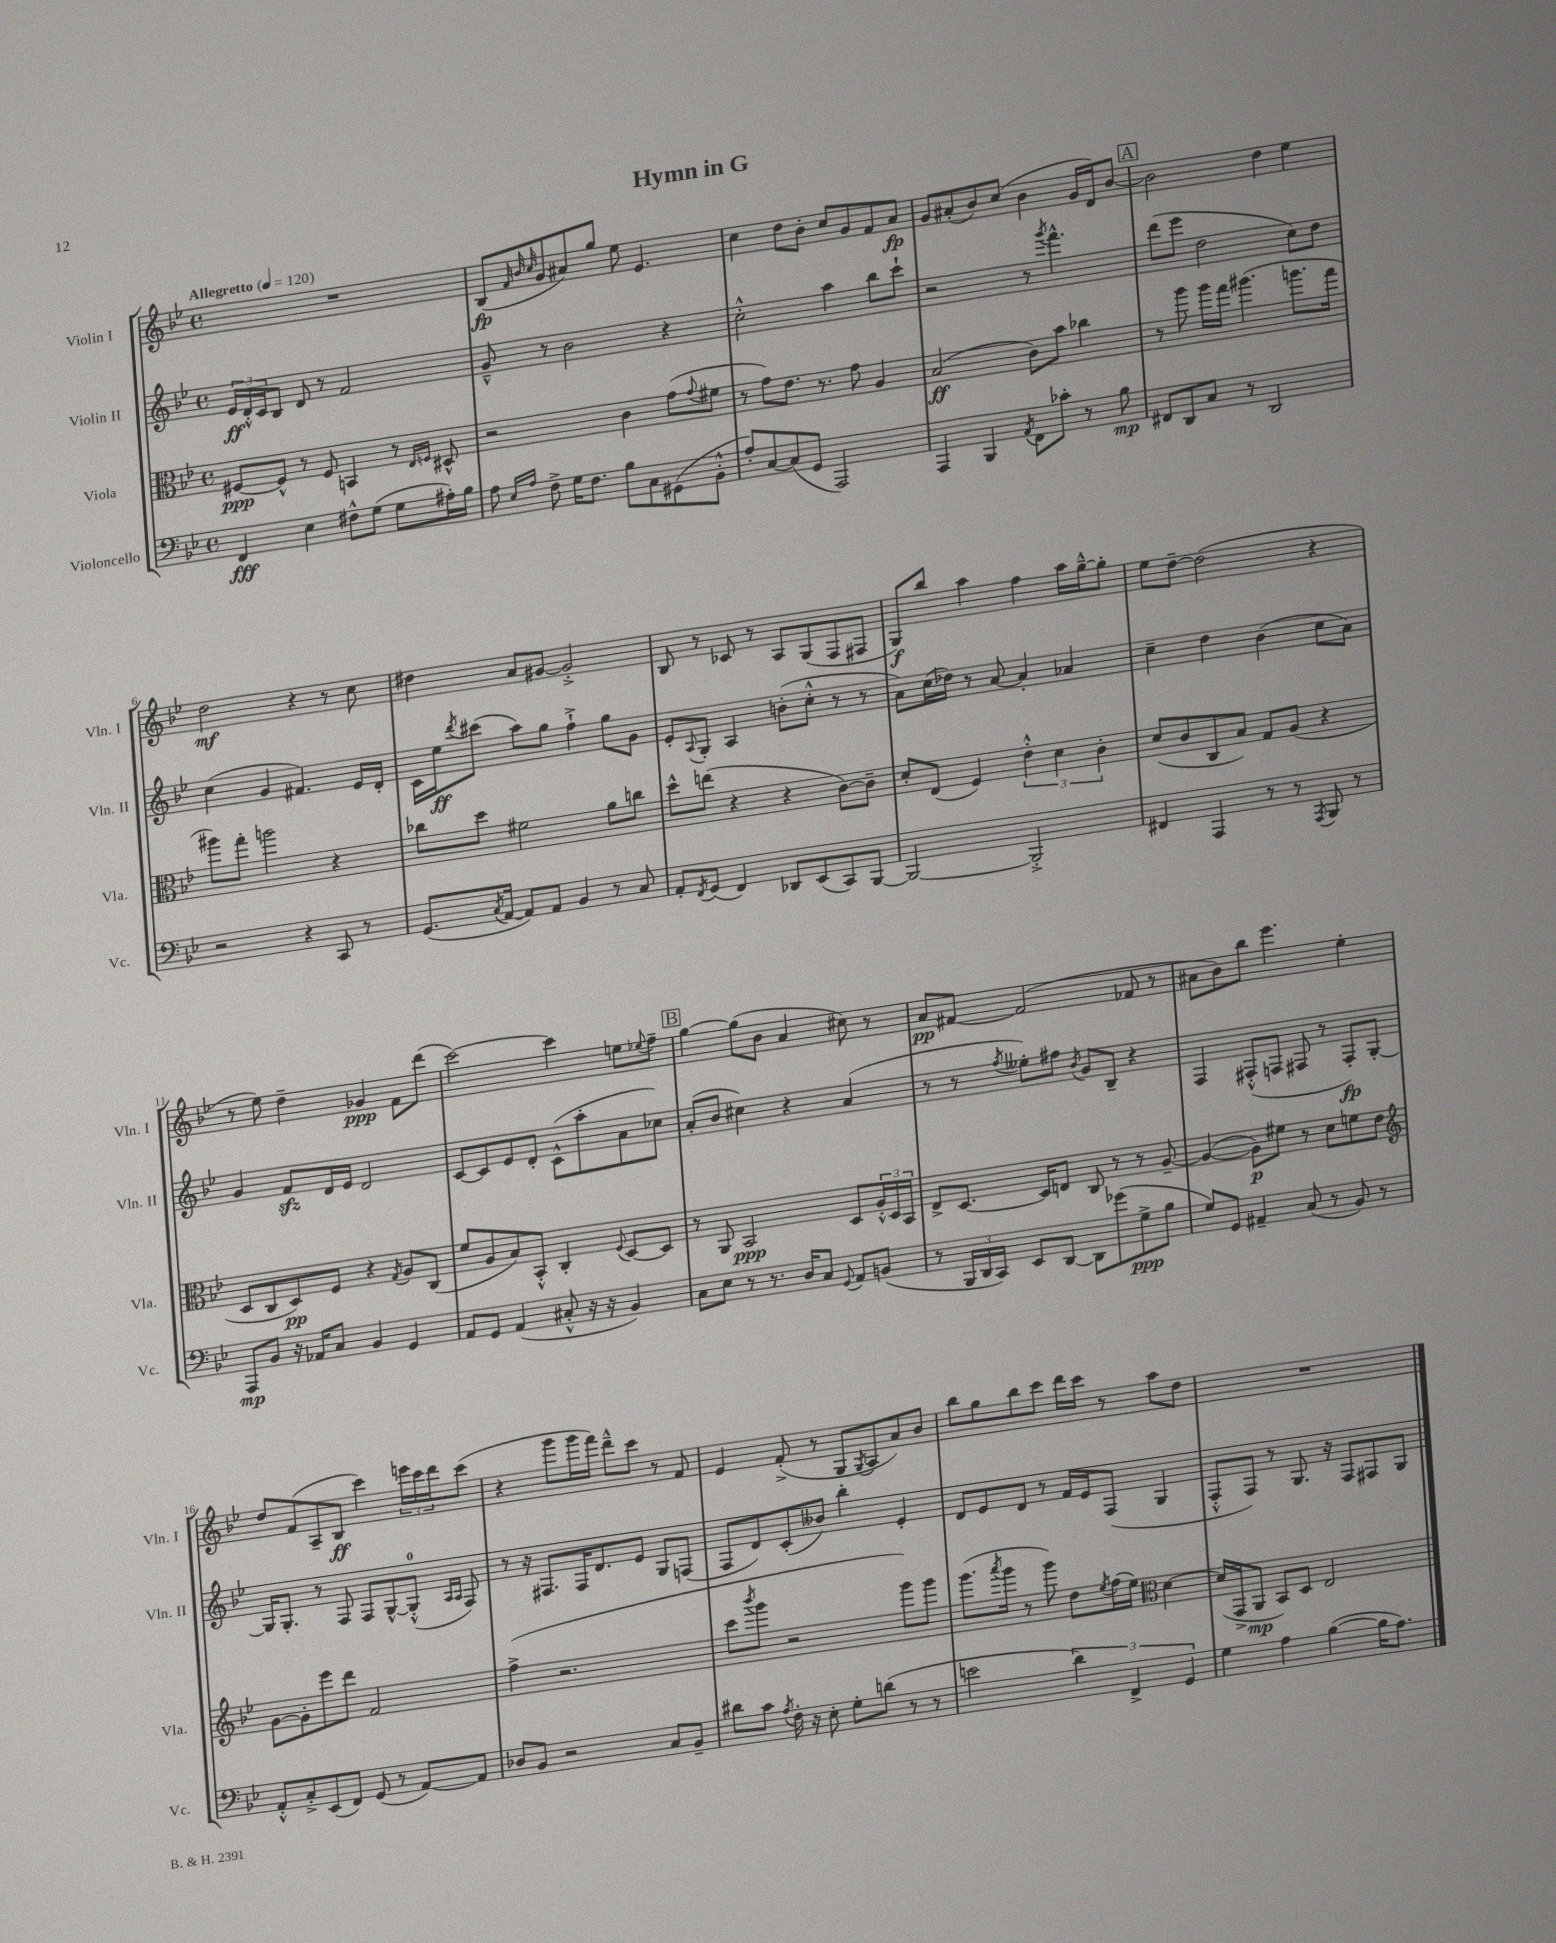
\header { title = "Hymn in G" }
<<
\new StaffGroup <<
\new Staff = "s0" \with { instrumentName = "Violin I" shortInstrumentName = "Vln. I" } {
    \clef treble \key bes \major \defaultTimeSignature \time 4/4 \tempo "Allegretto" 4 = 120
    R1 |
    bes8\fp( \grace { f'32 bes'32 c''32 } g'8 ais'8) g''8 ees''8 ees'4. |
    c''4 d''8 bes'8-. c''8 g'8 f'8 a'8\fp |
    g'8 ais'8-.( bes'8) c''8( bes'4 g'16 d'16) bes'8~ |
    \mark \markup { \box "A" } bes'2 d''4 ees''4 |
    d''2\mf r4 r8 c''8 |
    dis''4 a'8 gis'8~ gis'2-.-> |
    bes8 r8 ces'8 r8 a8 g8( f8 fis8 |
    g8\f) bes''8 a''4 f''4 a''16 g''16~---^ g''8-. |
    ees''8 d''8~-- d''2( r4 |
    r8 ees''8) d''4-- ges'4\ppp f'8 d'''8( |
    c'''2~) c'''4 e''8 \appoggiatura { ees''8 } f''8-- |
    \mark \markup { \box "B" } g''4~ g''8( bes'8 a'4 cis''8) r8 |
    a'8\pp fis'8~ fis'2( fes'8 r8 |
    ais'8 bes'8) bes''8 ees'''4. ees''4-. |
    d''8 f'8( a8-- bes8\ff c'''4) \tuplet 3/2 { e'''16 c'''16 d'''16 } c'''8( |
    r4 g'''8 g'''16 f'''16) d'''8---^ c'''8 r8 f'8 |
    ees'4 f'8-.->( r8 g8 \acciaccatura { g8 } a8 a'8) bes'8 |
    bes''8 g''8 bes''8 c'''8 d'''16 c'''16 r8 a''8 d''8 |
    R1 \bar "|." |
}
\new Staff = "s1" \with { instrumentName = "Violin II" shortInstrumentName = "Vln. II" } {
    \clef treble \key bes \major \defaultTimeSignature \time 4/4
    \tuplet 3/2 { ees'16\ff d'16-.-^ c'16 } bes8 d'8 r8 f'2 |
    g'8---^ r8 bes'2 r4 |
    c''2-.-^ a''4 bes''8 c'''8-! |
    r2 r8 \acciaccatura { g'''8 } f'''4.-^ |
    \mark \markup { \box "A" } d'''8( ees'''8 d''2 c''8) d''8 |
    c''4( g'4 fis'4.) ees'16 d'16-. |
    c'16 ees''16\ff \acciaccatura { d'''8 } cis'''8( a''8) g''8 f''4-!-> g''8 g'8 |
    ees'8-. \appoggiatura { a8 } g8-. a4 b'8-.( c''8-.-^ r8 r8 |
    a'8) c''16( des''16) r8 a'8~ a'4-. aes'4 |
    c''4-- d''4 bes'4( c''8 a'8) |
    g'4 f'8\sfz d'16 ees'16 d'2 |
    c'8~ c'8 ees'8 d'8-. c'8-^( a''8-. a'8 ces''8) |
    \mark \markup { \box "B" } a'8-.( bes'8 cis''4) r4 a'4( |
    r8 r8 \acciaccatura { f''8 } eeses''8-.) fis''8 \acciaccatura { bes'8 } g'8 bes8-- r4 |
    f4 fis8-.-^( f8 fis8 r8 fis8-.\fp) g8~-. |
    g16 g8.-. r8 f8 f8 g8~-^ g8-0-.-^( \grace { a16 a16 } f8) |
    r8 r16 fis8. fis16 d'8. ees'8 g8 f8( |
    f8 d'8) c'8-.( beses'8) bes''4-. ees'4-. |
    d'8 ees'8 d'8 r8 f'16 ees'16 f8( g4 |
    f8-.-^ f8) r8 g8. r16 f8 fis8 g8 \bar "|." |
}
\new Staff = "s2" \with { instrumentName = "Viola" shortInstrumentName = "Vla." } {
    \clef alto \key bes \major \defaultTimeSignature \time 4/4
    fis8~\ppp fis8-^ r8 fis8 b,4 r8 \grace { ees16 f16 } dis8-^ |
    r2 c'4 g'8( \appoggiatura { g'8 } fis'8 |
    r8 g'8) ees'8. r8. g'8 a4 |
    bes2\ff( c'8) bes'8 ces''4 |
    \mark \markup { \box "A" } r8 a''8 a''16 g''16 ais''4.( a''8. g''16 |
    ais''8) g''8-. a''2 r4 |
    ces''8 d''8 fis'2 a'8 c''8 |
    d''8-^ e''8( r4 r4 c'8~) c'8-- |
    d'8-. ees8( f4) \tuplet 3/2 { ees'4-.-^ d'4 c'4-. } |
    d'8( c'8 c8 bes8) g8 a8( r4 |
    d8 c8 d8\pp) f8 r4 \acciaccatura { g8 } a8 c8( |
    f'8 a8 bes8) bes,8-.-^ c4-. \appoggiatura { f8 } d8~ d8 |
    \mark \markup { \box "B" } r8 a,8 bes,2\ppp d8 \tuplet 3/2 { a16-.-^ d16 bes,16 } |
    ees8-> d8.~ d16 e8 c8 r8 r8 a8~-- |
    a4~( a8\p) fis'8 r8 d'8 f'8 ees'8 |
    \clef treble g'8~ g'8-. ees'''8 d'''8 f'2 |
    f''4->( r2. |
    c'''8 \acciaccatura { bes'''8 } g'''8 r2 g'''8) g'''8 |
    g'''8.( \acciaccatura { a'''8 } g'''16 r8 g'''8) d''8 \acciaccatura { ees''8 } f''16( ees''16) \clef alto d'4~ |
    d'16( g,16-> a,8\mp bes,8) d8 ees2 \bar "|." |
}
\new Staff = "s3" \with { instrumentName = "Violoncello" shortInstrumentName = "Vc." } {
    \clef bass \key bes \major \defaultTimeSignature \time 4/4
    f,4\fff ees4 fis8-^ g8( g8 ais16-.) bes16 |
    a8 \grace { ees16 a16 } f8-> g16 f8. bes8 c8 gis,8( bes,8-.-^ |
    a8-.) c8~ c8( g,8 a,,2) |
    a,,4 bes,,4 \acciaccatura { a,8 } f,8 ces'8-. r8 bes8\mp |
    \mark \markup { \box "A" } fis,8 d,8 c8 r8 d,2 |
    r2 r4 c,8 r8 |
    g,8.( \acciaccatura { c8 } a,16~ a,8) a,8 bes,4 r8 c8 |
    a,8-. \acciaccatura { f,8 } g,8( f,4) des,8 ees,8( c,8) bes,,8~ |
    bes,,2~ bes,,2-.-> |
    fis,4 a,,4 r8 r8 \acciaccatura { a,,8 } bes,,8 r8 |
    a,,8\mp bes,8 r16 aes,16 c8 bes,4 g,4 |
    a,8 g,8 a,4( cis8-.-^ r16 r16 bes,4) |
    \mark \markup { \box "B" } c8 ees8 r8 r8. d16 c8 \appoggiatura { g,8 } a,8 b,8( |
    r8 \tuplet 3/2 { bes,,16 d,16 c,16) } ees,8 d,8~ d,8 ges'8( g8->\ppp bes8 |
    g8) g,8 ais,4-- c8( r8 bes,8) r8 |
    a,8-.-^ c8-.-> ees,8( f,8) g,8( r8 a,8~) a,8 |
    des8 bes,8 r2 c8 bes,8-- |
    dis'8 c'8 \acciaccatura { a8 } f16-. r16 ees8-. g8-. d'8( r8 r8 |
    e'2 \tuplet 3/2 { d'4) f,4-> g,4 } |
    g4 a4 bes4~( bes16 a8.) \bar "|." |
}
>>
>>
